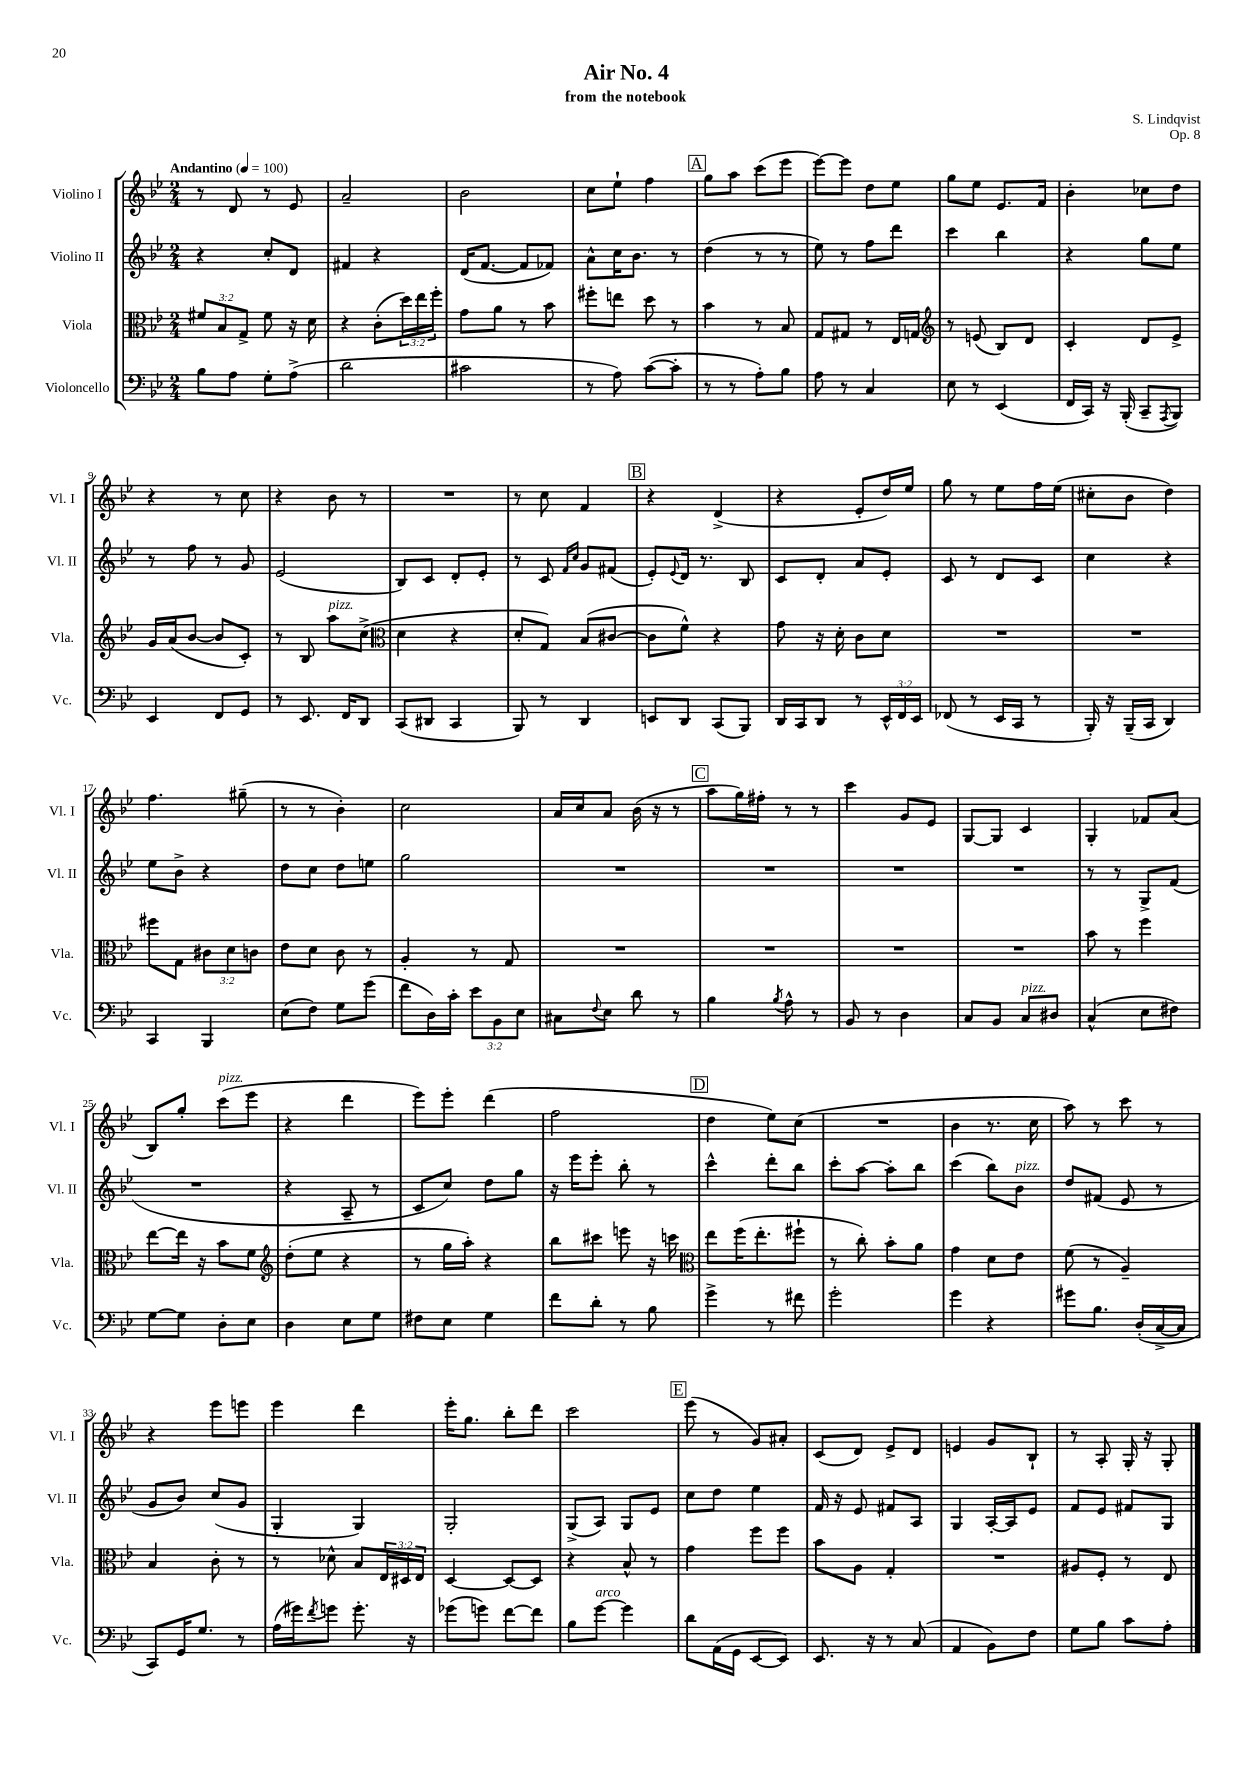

**kern	**kern	**kern	**kern
*staff4	*staff3	*staff2	*staff1
*clefF4	*clefC3	*clefG2	*clefG2
*k[b-e-]	*k[b-e-]	*k[b-e-]	*k[b-e-]
*M2/4	*M2/4	*M2/4	*M2/4
*MM100	*MM100	*MM100	*MM100
8B-\L	12f#/L	4r	8r
.	12B-/	.	.
8A\J	.	.	8d/
.	12G^/J	.	.
8G'\L	8f#\	8cc'/L	8r
(8A^\J	16r	8d/J	8e-/
.	16d\	.	.
=	=	=	=
2d\	4r	4f#/	2a~/
.	(8c'\L	4r	.
.	24dd\L)	.	.
.	24ee-\	.	.
.	24ff'\JJ	.	.
=	=	=	=
2c#\	8g\L	(16d/LK	2b-\
.	.	[8.f/J	.
.	8a\J	.	.
.	8r	8f/]L	.
.	8b-\	8f-/J)	.
=	=	=	=
8r	8ff#'\L	8a^^\L	8cc\L
8A\)	8ee\J	16cc\K	8ee-`\J
.	.	8.b-\J	.
([8c\L	8dd\	.	4ff\
8c'\]J	8r	8r	.
=	=	=	=
8r	4b-\	(4dd\	8gg\L
8r	.	.	8aa\J
8A'\L)	8r	8r	(8ccc\L
8B-\J	8B-/	8r	8eee-\J
=	=	=	=
8A\	8G/L	8ee-\)	[8eee-\L)
8r	8G#/J	8r	8eee-\]J
4C/	8r	8ff\L	8dd\L
.	16E-/LL	8ddd\J	8ee-\J
.	16G/JJ	.	.
=	=	=	=
*	*clefG2	*	*
8E-\	8r	4ccc\	8gg\L
8r	(8e/	.	8ee-\J
(4EE-/	8B-/L)	4bb-\	8.e-/L
.	8d/J	.	.
.	.	.	16f/Jk
=	=	=	=
16FF/LL	4c'/	4r	4b-'\
16CC/JJ)	.	.	.
16r	.	.	.
(16BBB-'/	.	.	.
8CC~/L	8d/L	8gg\L	8cc-\L
8qAAA/	.	.	.
8BBB-/J)	8e-^/J	8ee-\J	8dd\J
=	=	=	=
4EE-/	16g/LL	8r	4r
.	(16a/J	.	.
.	[8b-/J	8ff\	.
8FF/L	8b-/]L	8r	8r
8GG/J	8c'/J)	8g/	8cc\
=	=	=	=
8r	8r	(2e-/	4r
8.EE-/	8B-/	.	.
.	8aa\L	.	8b-\
16FF/LK	.	.	.
8DD/J	(8cc^\J	.	8r
=	=	=	=
*	*clefC3	*	*
(8CC/L	4d\	8B-/L)	2r
8DD#/J	.	8c/J	.
4CC/	4r	8d'/L	.
.	.	8e-'/J	.
=	=	=	=
8BBB-/)	8d'/L	8r	8r
8r	8G/J)	8c/	8cc\
.	.	16qqf/LL	.
.	.	16qqcc/JJ	.
4DD/	(8B-/L	8g/L	4f/
.	[8c#/J	(8f#/J	.
=	=	=	=
8EE/L	8c#\]L	8e-'/L)	4r
.	.	8qqe-/	.
8DD/J	8f^^\J)	16d/Jk	.
.	.	8.r	.
(8CC/L	4r	.	(4d^/
8BBB-/J)	.	8B-/	.
=	=	=	=
16DD/LL	8g\	8c/L	4r
16CC/J	.	.	.
8DD/J	16r	8d'/J	.
.	16d'\	.	.
8r	8c\L	8a/L	8e-'/L
24EE-^^/LL	8d\J	8e-'/J	16dd/L)
24FF/	.	.	.
.	.	.	16ee-/JJ
24EE-/JJ	.	.	.
=	=	=	=
(8FF-/	2r	8c/	8gg\
8r	.	8r	8r
16EE-/LL	.	8d/L	8ee-\L
16CC/JJ	.	.	.
8r	.	8c/J	16ff\L
.	.	.	(16ee-\JJ
=	=	=	=
16BBB-'/)	2r	4cc\	8cc#'\L
16r	.	.	.
(16BBB-~/LL	.	.	8b-\J
16CC/JJ	.	.	.
4DD/)	.	4r	4dd\)
=	=	=	=
4CC/	8ff#\L	8ee-\L	4.ff\
.	8G\J	8b-^\J	.
4BBB-/	12c#\L	4r	.
.	12d\	.	.
.	.	.	(8gg#~\
.	12c\J	.	.
=	=	=	=
(8E-\L	8e-\L	8dd\L	8r
8F\J)	8d\J	8cc\J	8r
8G\L	8c\	8dd\L	4b-'\)
(8g\J	8r	8ee\J	.
=	=	=	=
8f\L	4A'/	2gg\	2cc\
16D\L)	.	.	.
16c'\JJ	.	.	.
12e-\L	8r	.	.
12BB-\	.	.	.
.	8G/	.	.
12E-\J	.	.	.
=	=	=	=
8C#\L	2r	2r	16a/LL
.	.	.	16cc/J
8qqF/	.	.	.
8E-\J	.	.	8a/J
8d\	.	.	(16b-\
.	.	.	16r
8r	.	.	8r
=	=	=	=
4B-\	2r	2r	8aa\L
.	.	.	16gg\L)
.	.	.	16ff#'\JJ
8qB-/	.	.	.
8A^^\	.	.	8r
8r	.	.	8r
=	=	=	=
8BB-/	2r	2r	4ccc\
8r	.	.	.
4D\	.	.	8g/L
.	.	.	8e-/J
=	=	=	=
8C/L	2r	2r	[8G/L
8BB-/J	.	.	8G/]J
8C/L	.	.	4c/
8D#/J	.	.	.
=	=	=	=
(4C^^/	8b-\	8r	4G'/
.	8r	8r	.
8E-\L	4ff\	8G^/L	8f-/L
8F#\J)	.	(8f/J	(8a/J
=	=	=	=
[8G\L	[8ee-\L	2r	8B-/L)
8G\]J	16ee-\]Jk	.	8gg'/J
.	16r	.	.
8D'\L	8b-\L	.	(8ccc\L
8E-\J	8f\J	.	8eee-\J
=	=	=	=
*	*clefG2	*	*
4D\	(8dd'\L	4r	4r
.	8ee-\J	.	.
8E-\L	4r	8A~/	4ddd\
8G\J	.	8r	.
=	=	=	=
8F#\L	8r	8c/L	8eee-\L)
8E-\J	16gg\LL	8cc/J)	8eee-'\J
.	16aa'\JJ)	.	.
4G\	4r	8dd\L	(4ddd\
.	.	8gg\J	.
=	=	=	=
8f\L	8bb-\L	16r	2ff\
.	.	16eee-\LK	.
8d'\J	8ccc#\J	8eee-'\J	.
8r	8eee\	8bb-'\	.
8B-\	16r	8r	.
.	16ccc\	.	.
=	=	=	=
*	*clefC3	*	*
4g^\	8ee-\L	4ccc^^\	4dd\
.	(16ff\K	.	.
.	8.ee-'\	.	.
8r	.	8ddd'\L	8ee-\L)
8f#\	8ff#`\J	8bb-\J	(8cc\J
=	=	=	=
2g'\	8r	8ccc'\L	2r
.	8cc'\)	[8aa\J	.
.	8b-'\L	8aa'\]L	.
.	8a\J	8bb-\J	.
=	=	=	=
4g\	4g\	(4ccc\	4b-\
4r	8d\L	8bb-\L)	8.r
.	8e-\J	8b-\J	.
.	.	.	16cc\
=	=	=	=
8g#\L	(8f\	8dd/L	8aa\)
8.B-\J	8r	(8f#/J	8r
.	4A~/)	8e-/	8ccc\
(16D'/LL	.	.	.
[16C^/	.	8r	8r
16C/]JJ	.	.	.
=	=	=	=
8CC/L)	4B-/	8g/L	4r
16GG/K	.	8b-/J)	.
8.G/J	.	.	.
.	8c'\	(8cc/L	8eee-\L
8r	8r	8g/J	8eee\J
=	=	=	=
(16A\LL	8r	4G'/	4eee-\
16g#\J)	.	.	.
8qf/	.	.	.
8g\J	8d-^^\	.	.
8.g'\	8B-/L	4G/)	4ddd\
.	24E-/L	.	.
.	24D#/	.	.
16r	.	.	.
.	24E-/JJ	.	.
=	=	=	=
(8g-\L	[4D/	2G'/	16eee-'\LK
.	.	.	8.gg\J
8g\J)	.	.	.
[8f\L	8D/_L	.	8bb-'\L
8f\]J	8D/]J	.	8ddd\J
=	=	=	=
8B-\L	4r	(8G^/L	2ccc\
[8g\J	.	8A/J)	.
4g\]	8B-^^/	8G/L	.
.	8r	8e-/J	.
=	=	=	=
8d\L	4g\	8cc\L	(8eee-\
(16AA\L	.	8dd\J	8r
16GG\JJ	.	.	.
[8EE-/L	8ff\L	4ee-\	8g/L)
8EE-/]J)	8ff\J	.	8a#'/J
=	=	=	=
8.EE-/	8b-\L	16f/	(8c/L
.	.	16r	.
.	8A\J	8e-/	8d/J)
16r	.	.	.
8r	4G'/	8f#/L	8e-^/L
(8C/	.	8A/J	8d/J
=	=	=	=
4AA/	2r	4G/	4e/
8BB-\L)	.	[16A'/LL	8g/L
.	.	16A/]J	.
8F\J	.	8e-/J	8B-`/J
=	=	=	=
8G\L	8A#/L	8f/L	8r
8B-\J	8F'/J	8e-/J	8A'/
8c\L	8r	8f#/L	16G'/
.	.	.	16r
8A'\J	8E-/	8G/J	8G'/
==	==	==	==
*-	*-	*-	*-
